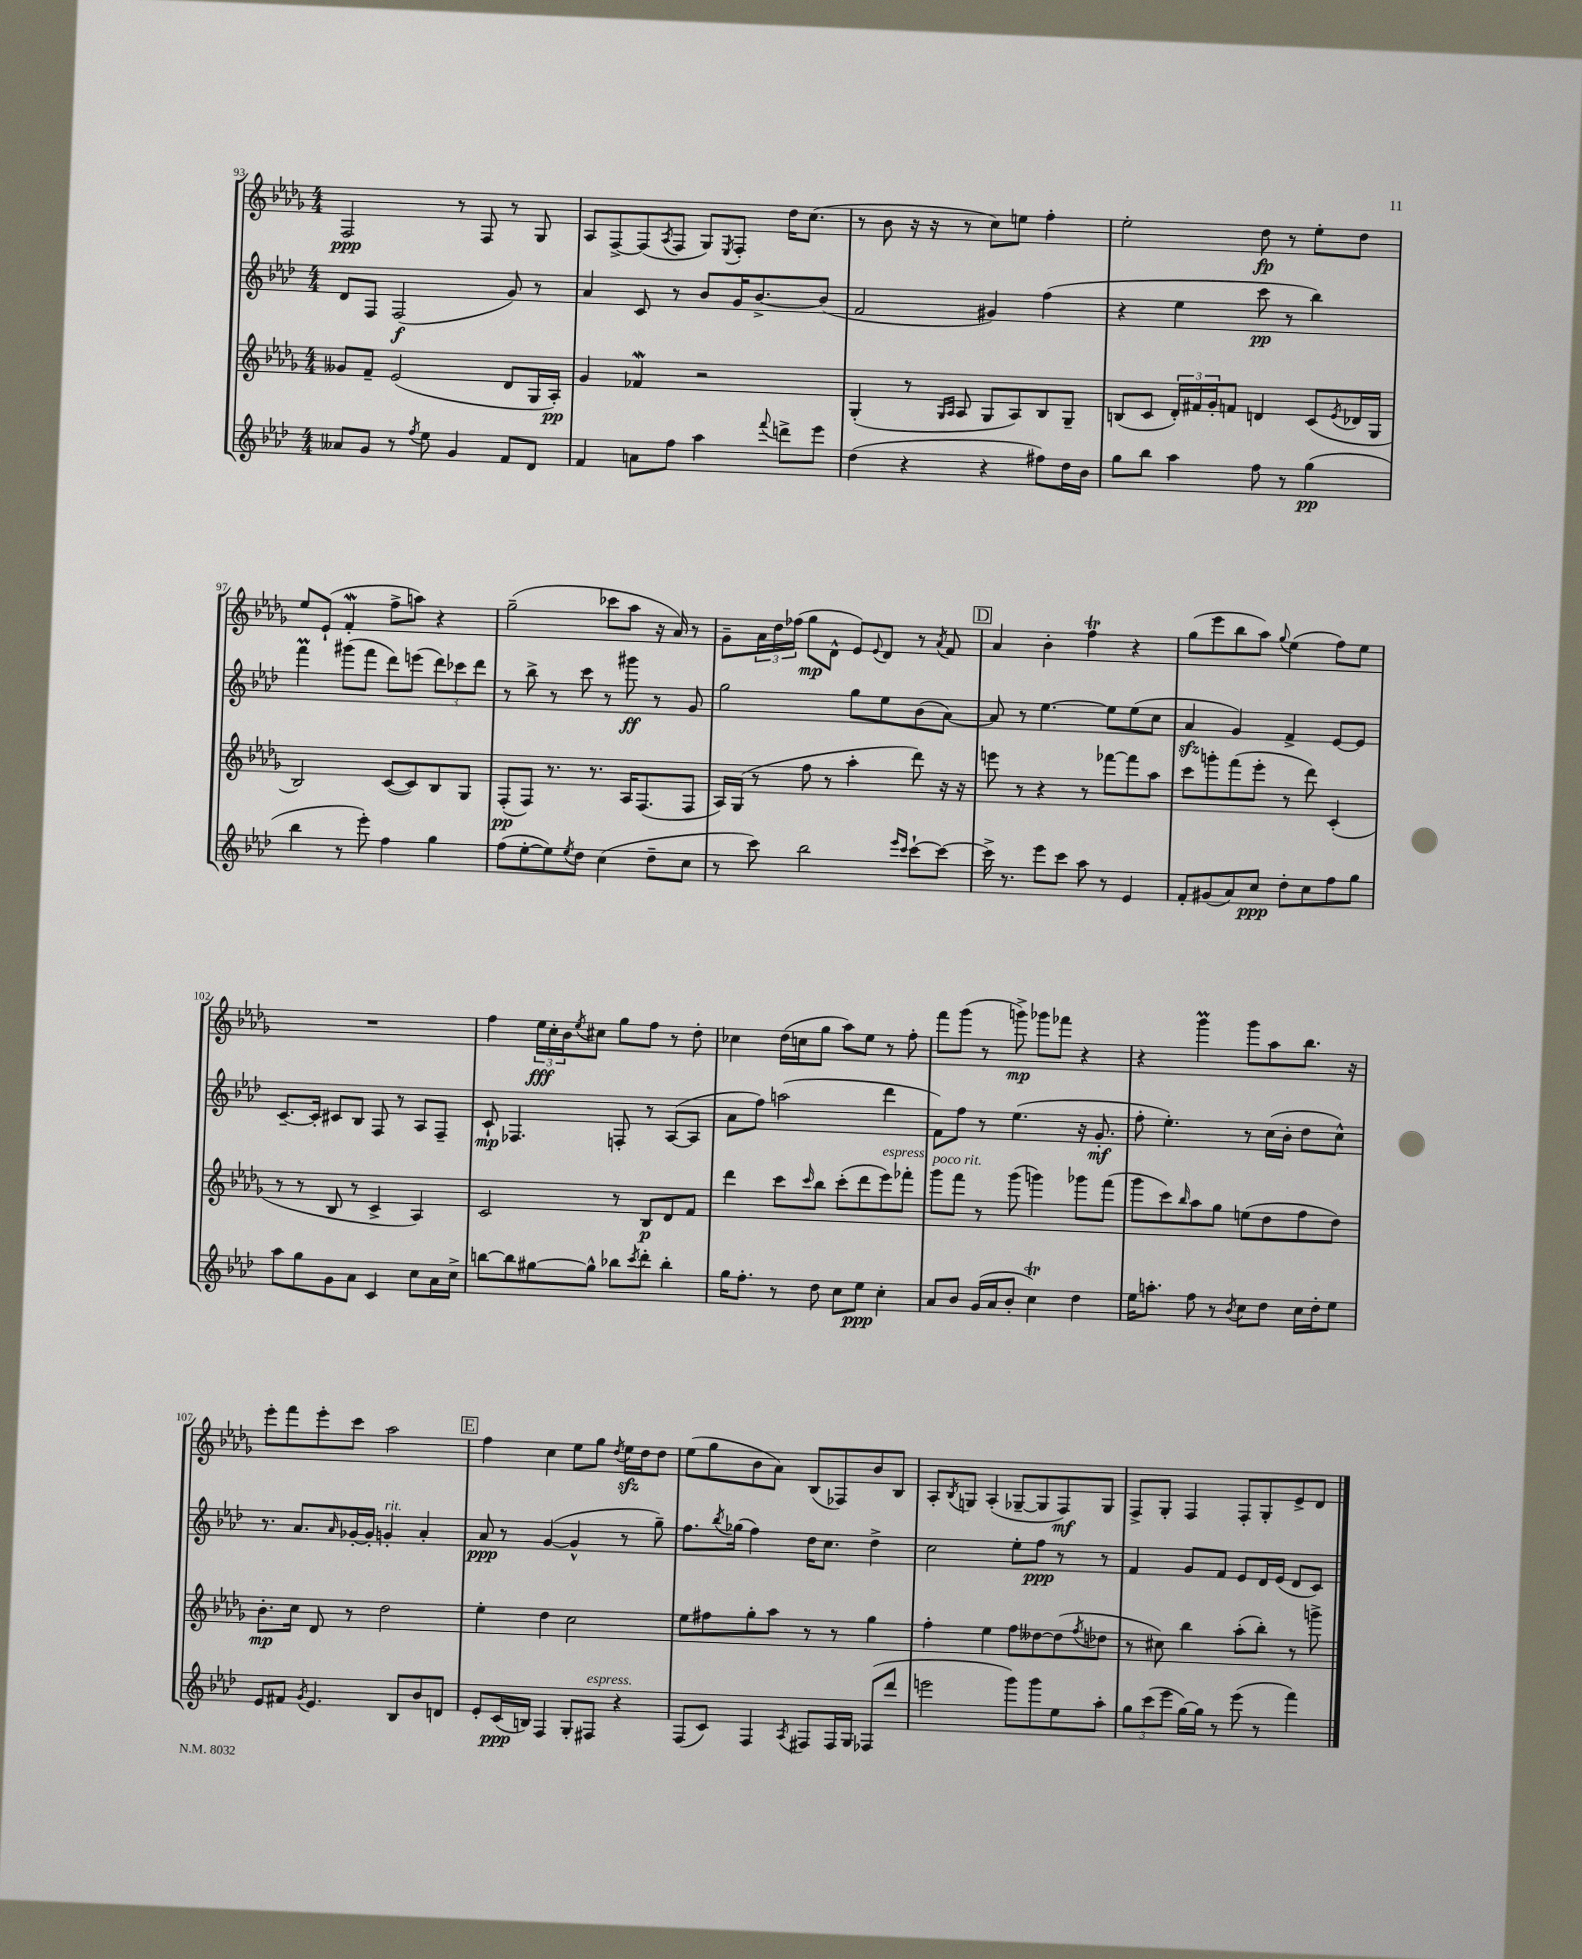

**kern	**kern	**kern	**kern
*staff4	*staff3	*staff2	*staff1
*clefG2	*clefG2	*clefG2	*clefG2
*k[b-e-a-d-]	*k[b-e-a-d-g-]	*k[b-e-a-d-]	*k[b-e-a-d-g-]
*M4/4	*M4/4	*M4/4	*M4/4
8a--	8g--	8d-	2F
8g	8f~	8F	.
8r	(2e-	(2F	.
8qff	.	.	.
8ee-	.	.	.
4g	.	.	8r
.	.	.	8F
8f	8d-	8g)	8r
8d-	16G-	8r	8G-
.	16A-')	.	.
=	=	=	=
4f	4g-	4a-	8A-
.	.	.	[8F^
8a	4f-	8c	(8F]
.	.	.	8qA-
8ff	.	8r	8F
4aa-	2r	8b-	8G-)
.	.	.	8qE-
.	.	16g	8F'
.	.	[8.b-^	.
8qqfff	.	.	.
8ddd^	.	.	16dd-
.	.	.	(8.cc
8eee-	.	(8b-]	.
=	=	=	=
(4dd-	(4G-'	2f	8r
.	.	.	8b-
4r	8r	.	16r
.	.	.	16r
.	16qqG-	.	.
.	16qqA-	.	.
.	8A-	.	8r
4r	8G-	4g#)	8cc)
.	8A-)	.	8ee
8ff#)	8B-	(4ff	4ff'
16dd-	8G-~	.	.
16b-	.	.	.
=	=	=	=
8gg	(8B	4r	2ee-'
8bb-	8c	.	.
4aa-	24d-')	4ee-	.
.	24f#	.	.
.	24g-'	.	.
.	8f	.	.
8ff	4d	8ccc	8dd-
8r	.	8r	8r
(4gg	(8c	4bb-)	8ee-'
.	8qe-	.	.
.	16d-	.	8dd-
.	16G-	.	.
=	=	=	=
4bb-	2B-)	4fff	8ee-
.	.	.	(8e-`
8r	.	(8ggg#	4f'
8eee-')	.	8fff	.
4ff	([8c	8ddd-)	8ff^
.	8c])	(8eee	8aa)
4gg	8B-	12ddd-)	4r
.	.	12ccc-	.
.	8G-	.	.
.	.	12ddd-	.
=	=	=	=
(8ff	(8F'	8r	(2gg-~
[8ee-'	8F)	8bb-^	.
8ee-])	8.r	8r	.
8qee-	.	.	.
8dd-	.	8ccc	.
.	8.r	.	.
(4cc	.	8r	8ccc-
.	16A-	8ggg#	8aa-
.	(8.F	.	.
8dd-~	.	8r	16r
.	.	.	16a-)
8cc	8F	8g	8r
=	=	=	=
8r	16A-)	2gg	8g-~
.	(16G-	.	.
8ccc)	8r	.	24a-
.	.	.	24dd-
.	.	.	(24ff-
2bb-	8ff	.	8gg-
.	8r	.	8d-^^
.	4aa-'	8gg	8e-)
.	.	.	8qqe-
.	.	8ee-	8d-
16qqeee-	.	.	.
16qqccc	.	.	.
[8ccc`	8ddd-)	(8b-	8r
.	.	.	8qa-
8ccc_	16r	[8a-)	8f
.	16r	.	.
=	=	=	=
16ccc^]	8eee	8a-]	4a-
8.r	.	.	.
.	8r	8r	.
8eee-	4r	[4.ee-	4b-'
8ccc	.	.	.
8aa-	8r	.	4ff
8r	[8fff-	8ee-]	.
4e-	8fff-]	(8ee-	4r
.	8aa-	8cc	.
=	=	=	=
8f'	8ccc	4a-	(8gg-
(8g#	8ggg'	.	8eee-
8a-)	(8fff	4g)	8bb-
8cc	8eee-'	.	8aa-)
.	.	.	8qqgg-
8dd-'	8r	4f^	(4ee-
8cc	8ddd-)	.	.
8ff	(4c'	[8e-	8ff)
8gg	.	8e-]	8ee-
=	=	=	=
8aa-	8r	[8.c~	1r
8gg	8r	.	.
.	.	16c']	.
8g	8B-	8c#	.
8a-	8r	8B-	.
4c	4c^	8F	.
.	.	8r	.
8cc	4A-)	8A-	.
16a-	.	8F~	.
16cc^	.	.	.
=	=	=	=
[8bb	2c	8c`	4ff
8bb]	.	4.F-	.
[8gg#	.	.	24ee-
.	.	.	24cc'
.	.	.	24b-
.	.	.	8qee-
8gg#^^]	.	.	8cc#
8bb-	8r	8F'	8gg-
8qccc	.	.	.
8ddd-'	8B-	8r	8ff
4bb-'	8d-	([8A-	8r
.	8f	8A-]	8dd-'
=	=	=	=
16gg	4ddd-	8a-	4cc-
8.ff'	.	.	.
.	.	8ff)	.
8r	8ccc	(2aa	(16dd-
.	.	.	16cc
.	16qqccc	.	.
8dd-	8bb-	.	8gg-
8cc	(8ccc'	.	8aa-)
8ee-	8ddd-	.	8ee-
4cc'	8eee-)	4ddd-	8r
.	8fff-'	.	8ff'
=	=	=	=
8a-	8ggg-	8f)	8fff
8b-	8fff	8ff	(8ggg-
(16g	8r	8r	8r
16a-	.	.	.
8b-'	(8ggg-	(4.ee-	8ggg^)
4cc)	4ggg)	.	8ggg-
.	.	.	8fff-
4dd-	8ggg-	16r	4r
.	.	8.g'	.
.	(8fff	.	.
=	=	=	=
16ee-	8ggg-	8ff'	4r
8.aa'	.	.	.
.	8ccc)	4.ee-')	.
.	16qqbb-	.	.
8ff	8aa-	.	4ggg-
8r	8gg-	.	.
8qb-	.	.	.
8cc	(8ee	8r	8ggg-
8dd-	8dd-	(16cc	8aa-
.	.	16b-'	.
16cc	8ff	8dd-	8.bb-
16dd-'	.	.	.
8ee-	8dd-)	8cc^^)	.
.	.	.	16r
=	=	=	=
8e-	8.b-'	8.r	8eee-'
8f#	.	.	8fff
.	16cc	8.a-	.
8qg	.	.	.
4.e-	8d-	.	8eee-'
.	.	16qqa-	.
.	8r	[16g-'	8ccc
.	.	16g-']	.
.	2dd-	4g'	2aa-
8B-	.	.	.
8b-	.	4a-'	.
8d	.	.	.
=	=	=	=
8e-'	4ee-'	8a-	4ff
(16c	.	8r	.
16B)	.	.	.
4F	4dd-	([4g	4cc
8G'	2cc	4g^^]	8ee-
8F#	.	.	8gg-
.	.	.	8qdd-
4r	.	8r	16ee-
.	.	.	16dd-
.	.	8gg~)	8dd-
=	=	=	=
(8F	8ee-	8.ff	(8ee-
8c)	8ff#	.	8gg-
.	.	8qbb-	.
.	.	(16gg-	.
4F	8gg-'	4ff)	8b-
.	8aa-	.	8a-)
8qA-	.	.	.
8F#	8r	16dd-	(8B-
.	.	8.cc	.
16F#	8r	.	8F-)
16G	.	.	.
(8F-	4gg-	4dd-^	8b-
8ddd-	.	.	8B-
=	=	=	=
2eee	4ff'	2cc	8A-'
.	.	.	8qB-
.	.	.	8G
.	4ee-	.	(4A-'
8ggg)	8ff	8ee-'	[8G-~
8ggg	[8dd--	8ff	8G-]
8ee-	(8dd--]	8r	8F)
.	8qff	.	.
8aa-'	8dd-	8r	8G-
=	=	=	=
12gg	8r	4f	8F^
(12ccc	.	.	.
.	8cc#)	.	8G-'
12eee-	.	.	.
[16gg)	4bb-	8g	4F
16gg]	.	.	.
8r	.	8f	.
(8eee-	(8aa-'	8e-	8F'
8r	8bb-')	16d-	8G-'
.	.	(16e-	.
4fff)	8r	8d-	8e-^
.	8ggg^	8c)	8d-
==	==	==	==
*-	*-	*-	*-
